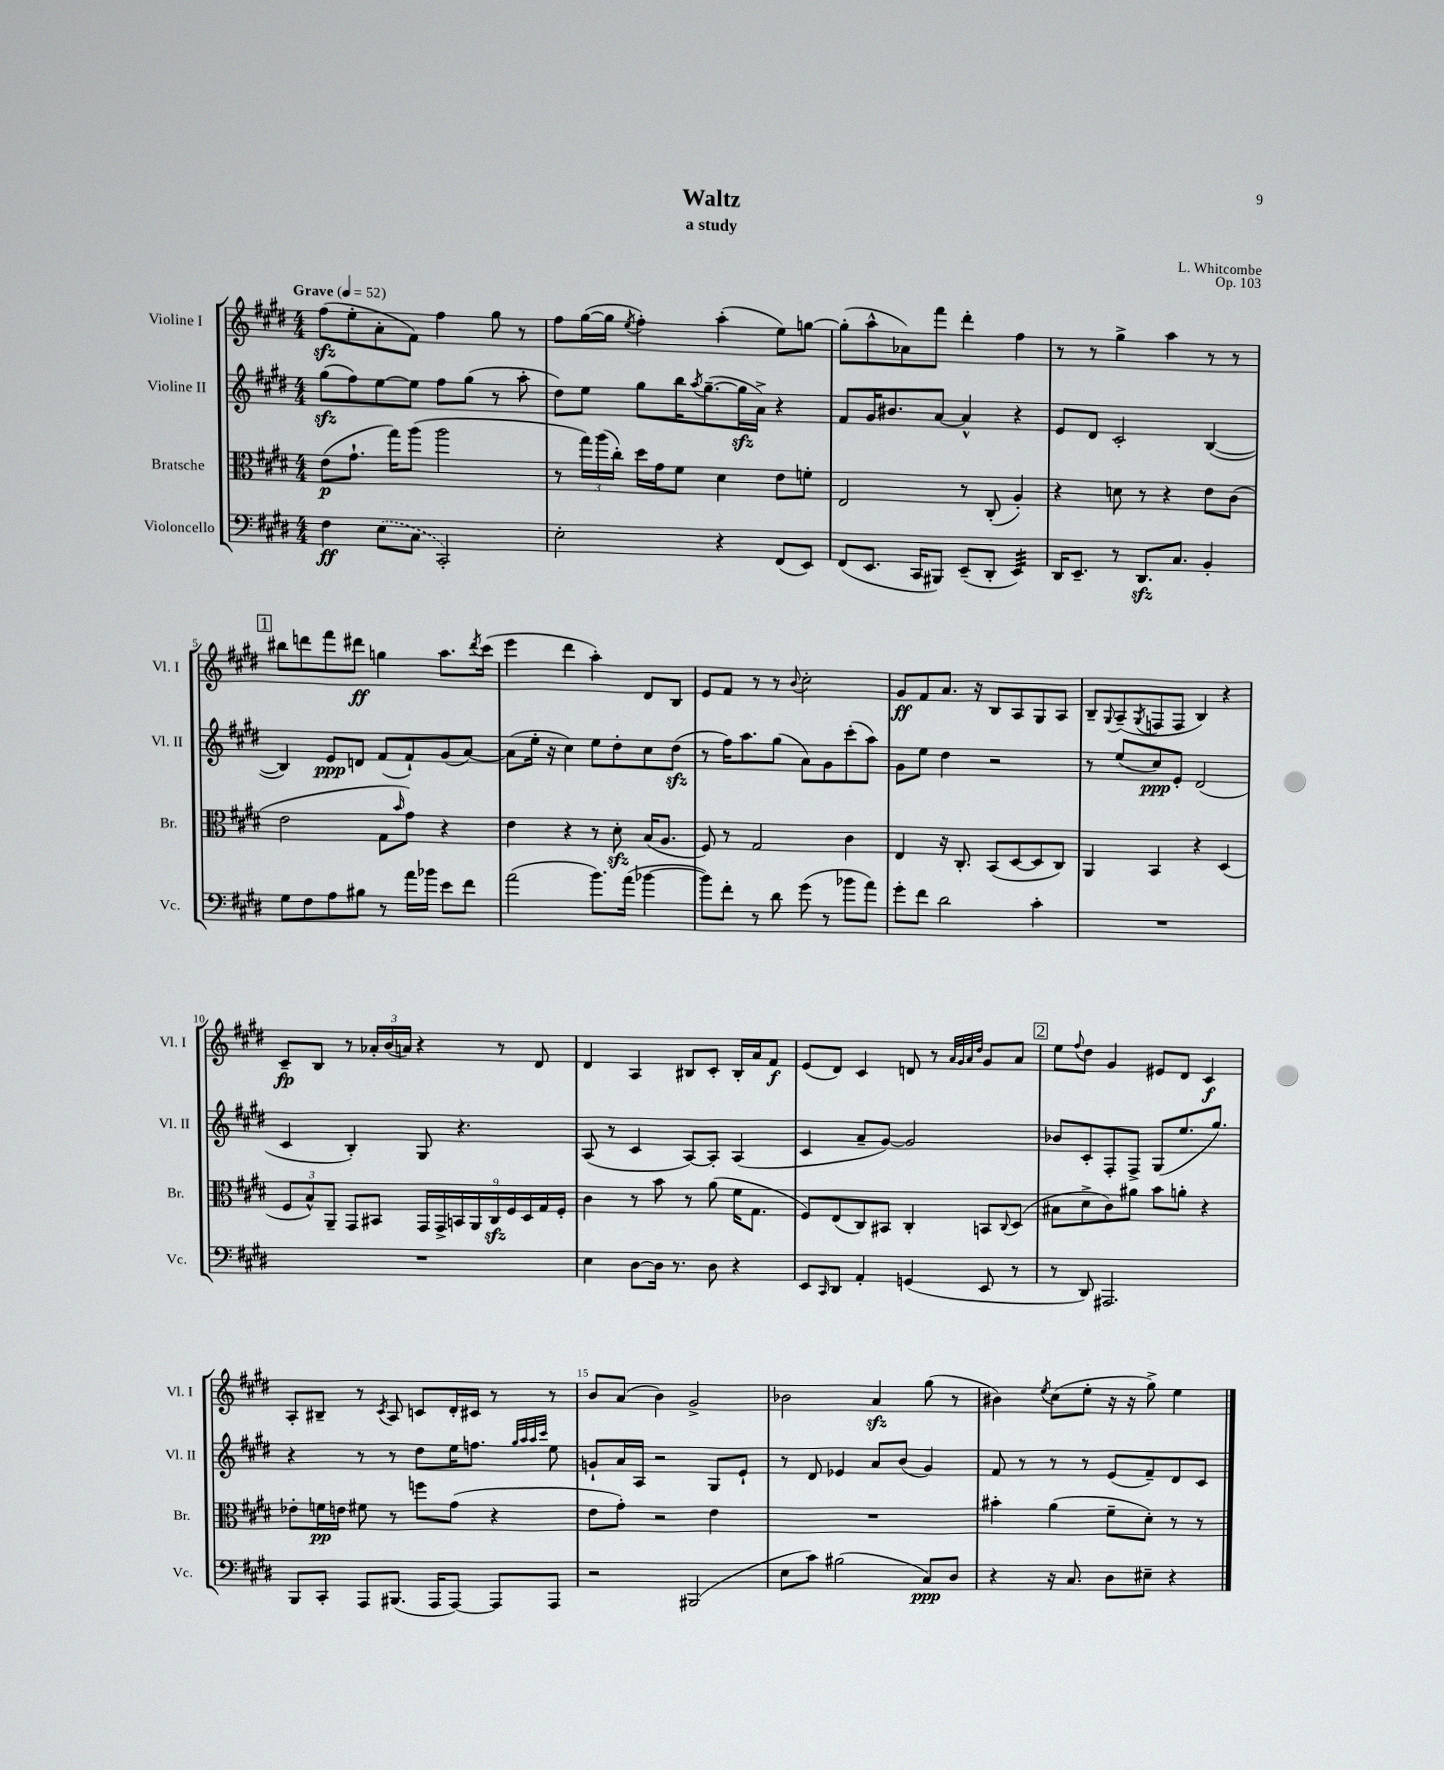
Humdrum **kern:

**kern	**kern	**kern	**kern
*staff4	*staff3	*staff2	*staff1
*clefF4	*clefC3	*clefG2	*clefG2
*k[f#c#g#d#]	*k[f#c#g#d#]	*k[f#c#g#d#]	*k[f#c#g#d#]
*M4/4	*M4/4	*M4/4	*M4/4
*MM52	*MM52	*MM52	*MM52
4F#\	(8e\L	(8gg#\L	(8ff#\L
.	8.g#`\J	8ff#\)	8ee'\
(8E\L	.	[8ee\	8a'\
.	16gg#\LK)	.	.
8C#\J	(8aa\J	8ee\]J	8f#\J)
2CC#'/)	2aa\	8ff#\L	4ff#\
.	.	(8gg#\J	.
.	.	8r	8gg#\
.	.	8aa'\	8r
=	=	=	=
2E'\	8r	8dd#\L)	8ff#\L
.	24gg#\LL)	8ee\J	([16gg#\L
.	(24aa\	.	.
.	.	.	16gg#\]JJ
.	24cc#'\JJ)	.	.
.	.	.	8qee/
.	16dd#\LL	8gg#\L	4ff#'\)
.	16g#\J	.	.
.	8f#\J	16bb\K	.
.	.	8qaa/	.
.	.	([8.gg#~\	.
4r	4d#\	.	(4aa'\
.	.	16gg#\]L	.
.	.	16a^\JJ)	.
(8FF#/L	8e\L	4r	8ee\L)
8EE/J)	8f'\J	.	[8gg\J
=	=	=	=
(8FF#/L	2E/	8f#/L	(8gg'\]L
8.EE/J	.	16g#/K	8aa^^\
.	.	8.b#/	.
.	.	.	8a-\)
16CC#/LK	.	.	.
8BBB#/J)	.	[8a/J	8fff#\J
(8EE~/L	8r	4a^^/]	4ddd#'\
8DD#'/J	(8C#'/	.	.
4EE/)	4A'/)	4r	4ff#\
=	=	=	=
16DD#/LK	4r	8e/L	8r
8.EE~/J	.	.	.
.	.	8d#/J	8r
8r	8d\	2c#'/	4gg#^\
8.DD#/L	8r	.	.
.	4r	.	4aa\
8.C#/J	.	.	.
4BB'/	8e\L	([4B/	8r
.	(8c#\J	.	8r
=	=	=	=
8G#\L	2e\	4B/])	8bb#\L
8F#\	.	.	8ddd\
8A\	.	8e/L	8fff#\
8B#\J	.	8d/J	8ddd#\J
8r	8G#\L	(8f#/L	4gg\
.	16qqb/	.	.
16a\LL	8g#\J)	8f#`/)	.
16b-\JJ	.	.	.
8e\L	4r	(8g#/	8.aa\L
8f#\J	.	[8a/J)	.
.	.	.	8qddd#/
.	.	.	(16ccc#\Jk
=	=	=	=
(2a\	4e\	(8a\]L	4eee\
.	.	16ee'\Jk	.
.	.	16r	.
.	4r	4cc#\)	4ddd#\
8.b\L)	8r	8ee\L	4aa'\)
.	8d#'\	8dd#'\	.
(16a\Jk	.	.	.
[4b-\	(16B/LK	8cc#\	8d#/L
.	8.A/J	.	.
.	.	(8dd#\J	8B/J
=	=	=	=
8b-\]L)	8F#/)	8r	8e/L
8f#'\J	8r	16ff#\LK)	8f#/J
.	.	8.aa\	.
8r	2G#/	.	8r
8d#\	.	(8gg#\J	8r
.	.	.	8qqb/
(8g#\	.	8a\L)	2cc#'\
8r	.	8g#\	.
8b-\L	4c#\	(8ccc#'\	.
8a\J)	.	8aa\J)	.
=	=	=	=
8g#'\L	4E/	8g#\L	8g#/L
8f#\J	.	8ee\J	8f#/
2d#\	16r	4dd#\	8.a/J
.	8.C#'/	.	.
.	.	.	16r
.	(8BB/L	2r	8B/L
.	[8D#/	.	8A/
4c#'\	8D#/]	.	8G#/
.	8C#/J)	.	8A/J
=	=	=	=
1r	4AA/	8r	8B~/L
.	.	.	8qqG#/
.	.	(8ee/L	(8A~/
.	.	.	8qG#/
.	4BB/	8cc#/)	8F/
.	.	8e'/J	8F/J
.	4r	(2d#/	4B/)
.	(4D#/	.	4r
=	=	=	=
1r	12F#/L	4c#/	8c#~/L
.	12B^^/)	.	.
.	.	.	8B/J
.	12AA~/J	.	.
.	8GG#/L	4B'/)	8r
.	8BB#/J	.	24a-'/LL
.	.	.	(24b/
.	.	.	24a/JJ)
.	18GG#/LL	8G#/	4r
.	18GG#^/	.	.
.	18BB/	.	.
.	.	4.r	.
.	18AA/	.	.
.	18C#/	.	.
.	.	.	8r
.	18F#/	.	.
.	18D#/	.	.
.	.	.	8d#/
.	18G#/	.	.
.	18F#'/JJ	.	.
=	=	=	=
4E\	4c#\	(8A/	4d#/
.	.	8r	.
[8D#\L	8r	4c#/	4A/
16D#\]Jk	8b\	.	.
8.r	.	.	.
.	8r	[8A/L)	8B#/L
8D#\	(8a\	8A'/]J	8c#'/J
4r	16f#\LK	(4A/	16B#'/LL
.	8.G#\J	.	16a/J
.	.	.	8f#/J
=	=	=	=
8EE/L	8F#/L)	4c#/	(8e/L
16qqCC#/	.	.	.
8DD#/J	(8E/	.	8d#/J)
4AA'/	8C#/)	8a~/L	4c#/
.	8BB#/J	[8g#/J)	.
(4GG/	4C#'/	2g#/]	8d/
.	.	.	8r
.	.	.	32qqa/LLL
.	.	.	32qqg#/
.	.	.	32qqa/
.	.	.	32qqdd#/JJJ
8EE/	8BB/L	.	8g#/L
.	8qqC#/	.	.
8r	(8D#/J	.	8a/J
=	=	=	=
8r	8B#\L	8b-/L	8ee\L
.	.	.	8qqff#/
8DD#/)	8d#^\	8c#'/	8dd#\J
2.AAA#/	8c#\)	8F#'/	4g#/
.	8a#\J	8F#^/J	.
.	8b\L	(8G#/L	8e#/L
.	8a'\J	8.ee/	8d#/J
.	4r	.	4c#/
.	.	8.gg#/J)	.
=	=	=	=
8BBB/L	8e-'\L	4r	8A'/L
8CC#'/J	16f\L	.	8B#~/J
.	16e\JJ	.	.
8AAA/L	8f#\	8r	8r
.	.	.	8qc#/
(8.BBB#/J	8r	8r	8A/
.	8ff\L	8dd#\L	8c/L
16AAA/LK	.	.	.
[8AAA/J)	(8g#\J	16ee\K	16d#'/L
.	.	8.ff\J	16c#/JJ
8AAA/]L	4r	.	8r
.	.	32qqgg#/LLL	.
.	.	32qqaa/	.
.	.	32qqaa/	.
.	.	32qqccc#/JJJ	.
8AAA/J	.	8ee\	8r
=	=	=	=
2r	8e\L	8g`/L	8b/L
.	8g#'\J)	16a/L	(8a/J
.	.	16A/JJ	.
.	2r	2r	4b\)
(2BBB#/	.	.	2g#^/
.	4e\	8G#/L	.
.	.	8e`/J	.
=	=	=	=
8E\L	1r	8r	2b-\
8c#\J)	.	8d#/	.
(2B#\	.	4e-/	.
.	.	8a/L	4a/
.	.	(8b/J	.
8C#/L)	.	4g#/)	(8gg#\
8D#/J	.	.	8r
=	=	=	=
4r	4b#'\	8f#/	4b#\)
.	.	8r	.
.	.	.	8qee/
16r	(4a\	8r	(8cc#\L
8.C#/	.	.	.
.	.	8r	8ee'\J
8D#\L	8f#~\L	(8e/L	16r
.	.	.	16r
8E#~\J	8d#'\J)	8f#~/)	8gg#^\)
4r	8r	8d#/	4ee\
.	8r	8c#/J	.
==	==	==	==
*-	*-	*-	*-
